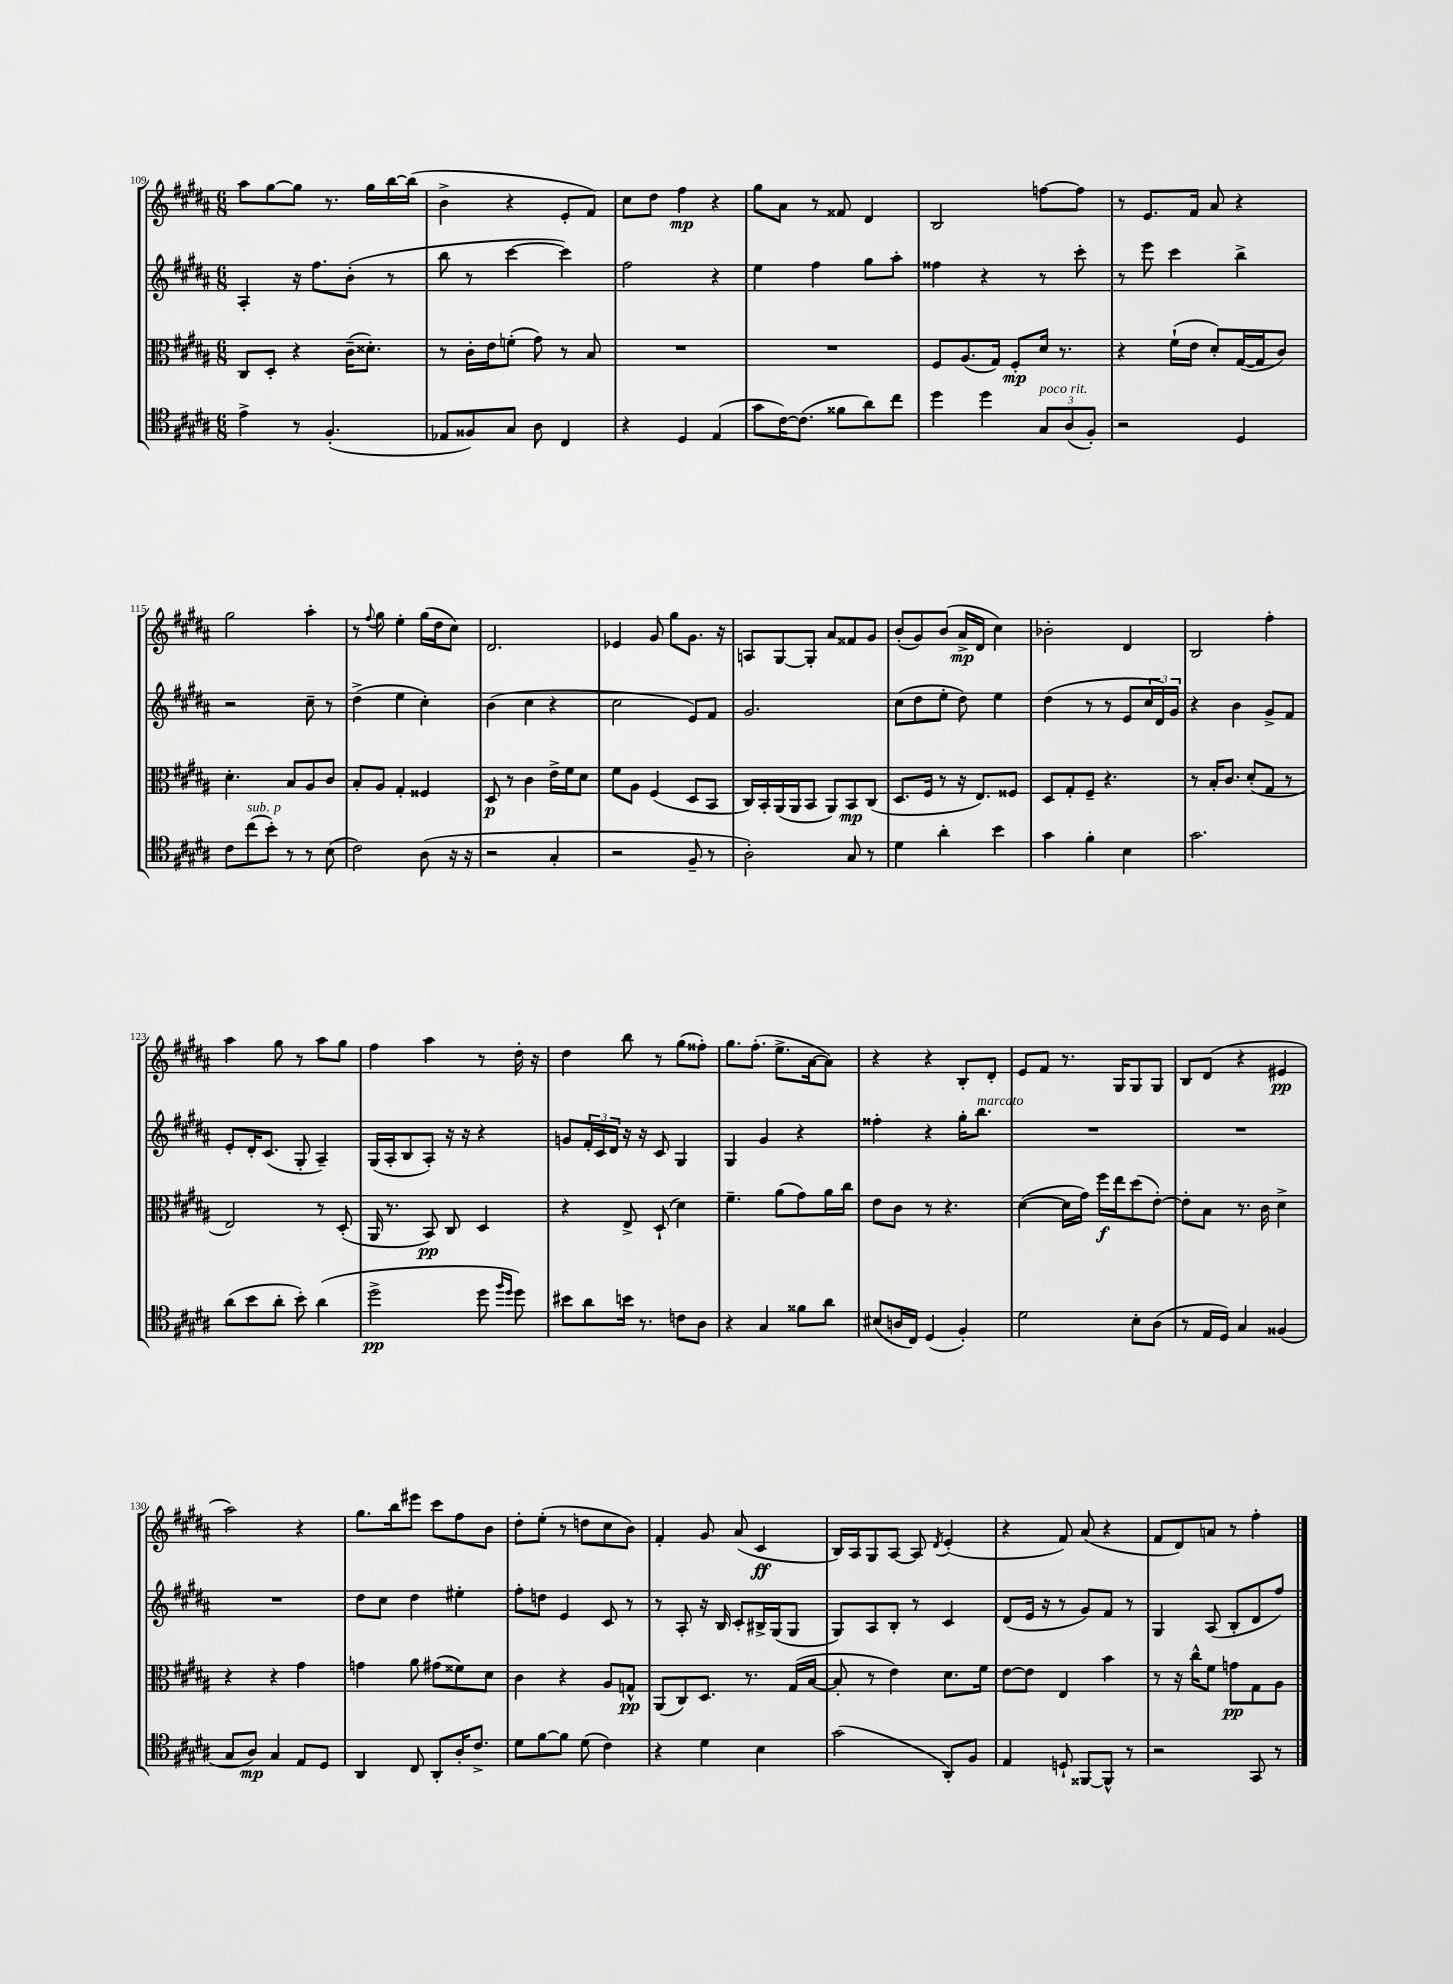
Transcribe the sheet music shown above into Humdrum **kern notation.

**kern	**dynam	**kern	**dynam	**kern	**kern	**dynam
*part4	*part4	*part3	*part3	*part2	*part1	*part1
*staff4	*staff4	*staff3	*staff3	*staff2	*staff1	*staff1
*clefC4	*	*clefC3	*	*clefG2	*clefG2	*
*k[f#c#g#d#a#]	*	*k[f#c#g#d#a#]	*	*k[f#c#g#d#a#]	*k[f#c#g#d#a#]	*
*M6/8	*	*M6/8	*	*M6/8	*M6/8	*
=109	=109	=109	=109	=109	=109	=109
4e^\	.	8C#/L	.	4A#'/	8aa#\L	.
.	.	8D#'/J	.	.	[8gg#\	.
8r	.	4r	.	16r	8gg#\J]	.
.	.	.	.	8.ff#\L	.	.
(4.F#'/	.	.	.	.	8.r	.
.	.	(16c#~\KL	.	(8b'\J	.	.
.	.	8.d##X'\J)	.	.	16gg#\LL	.
.	.	.	.	8r	[16bb\	.
.	.	.	.	.	(16bb\JJ]	.
=110	=110	=110	=110	=110	=110	=110
8E-X/L	.	8r	.	8bb\	4b^\	.
8F##X/)	.	16c#'\LL	.	8r	.	.
.	.	16e\J	.	.	.	.
8G#/J	.	(8fn'\J	.	[4ccc#\	4r	.
8A#\	.	8g#\)	.	.	.	.
4C#/	.	8r	.	4ccc#\])	8e'/L	.
.	.	8B/	.	.	8f#/J)	.
=111	=111	=111	=111	=111	=111	=111
4r	.	2.r	.	2ff#\	8cc#\L	.
.	.	.	.	.	8dd#\J	.
4D#/	.	.	.	.	4ff#\	mp
(4E/	.	.	.	4r	4r	.
=112	=112	=112	=112	=112	=112	=112
8g#\L	.	2.r	.	4ee\	8gg#\L	.
[16c#\K)	.	.	.	.	8a#\J	.
(8.c#\J]	.	.	.	.	.	.
.	.	.	.	4ff#\	8r	.
8f##X\L	.	.	.	.	8f##X/	.
8a#\)	.	.	.	8gg#\L	4d#/	.
8cc#\J	.	.	.	8aa#'\J	.	.
=113	=113	=113	=113	=113	=113	=113
4dd#\	.	8F#/L	.	4ff##X\	2B/	.
.	.	(8.A#/	.	.	.	.
4dd#\	.	.	.	4r	.	.
.	.	16G#/Jk)	.	.	.	.
.	.	8F#'/L	mp	.	.	.
!LO:TX:a:i:t=poco rit.	!	!	!	!	!	!
12G#/L	.	16d#/Jk	.	8r	[8ffn\L	.
.	.	8.r	.	.	.	.
(12A#/	.	.	.	.	.	.
.	.	.	.	8ccc#'\	8ff\J]	.
12F#'/J)	.	.	.	.	.	.
=114	=114	=114	=114	=114	=114	=114
2r	.	4r	.	8r	8r	.
.	.	.	.	8eee\	8.e/L	.
.	.	(16f#`\LL	.	4ccc#\	.	.
.	.	16e\JJ	.	.	16f#/Jk	.
.	.	8d#'/L)	.	.	8a#/	.
4D#/	.	([16G#/L	.	4bb^\	4r	.
.	.	16G#/J]	.	.	.	.
.	.	8c#/J)	.	.	.	.
!!LO:LB:g=z
=115	=115	=115	=115	=115	=115	=115
8c#\L	.	4.d#'\	.	2r	2gg#\	.
!LO:TX:a:i:t=sub. p	!	!	!	!	!	!
(8cc#\	.	.	.	.	.	.
8b'\J)	.	.	.	.	.	.
8r	.	8B/L	.	.	.	.
8r	.	8A#/	.	8cc#~\	4aa#'\	.
(8B\	.	8c#/J	.	8r	.	.
=116	=116	=116	=116	=116	=116	=116
2c#\)	.	8B'/L	.	(4dd#^\	8r	.
.	.	.	.	.	8qqff#/	.
.	.	8A#/J	.	.	8gg#\	.
.	.	4G#'/	.	4ee\	4ee'\	.
(8A#\	.	4F##X/	.	4cc#'\)	(16gg#\LL	.
.	.	.	.	.	16dd#\J	.
16r	.	.	.	.	8cc#\J)	.
16r	.	.	.	.	.	.
=117	=117	=117	=117	=117	=117	=117
2r	.	8D#/	p	(4b\	2.d#/	.
.	.	8r	.	.	.	.
.	.	4c#\	.	4cc#\	.	.
4G#'/	.	16e^\LL	.	4r	.	.
.	.	16f#\J	.	.	.	.
.	.	8d#\J	.	.	.	.
=118	=118	=118	=118	=118	=118	=118
2r	.	8f#\L	.	2cc#\	4e-X/	.
.	.	8A#\J	.	.	.	.
.	.	(4F#/	.	.	8g#/	.
.	.	.	.	.	8gg#\L	.
8F#~/	.	8D#/L	.	8e/L)	8.g#\J	.
8r	.	8BB/J	.	8f#/J	.	.
.	.	.	.	.	16r	.
=119	=119	=119	=119	=119	=119	=119
2A#'\)	.	16C#/LL)	.	2.g#/	8An/L	.
.	.	16BB'/	.	.	.	.
.	.	(16AA#/	.	.	[8G#/	.
.	.	16AA#/J	.	.	.	.
.	.	8BB/J	.	.	8G#'/J]	.
.	.	8AA#/L)	.	.	8a#/L	.
8G#/	.	8BB/	mp	.	8f##X/	.
8r	.	(8C#/J	.	.	8g#/J	.
=120	=120	=120	=120	=120	=120	=120
4d#\	.	8.D#/L	.	(8cc#\L	(8b'/L	.
.	.	.	.	8dd#\	8g#/)	.
.	.	16F#/Jk	.	.	.	.
4a#'\	.	8r	.	8ee'\J	(8b/J	.
.	.	16r	.	8dd#\)	16a#^/LL	mp
.	.	8.E/L)	.	.	16d#/JJ	.
4b\	.	.	.	4ee\	4cc#\)	.
.	.	8F##X/J	.	.	.	.
=121	=121	=121	=121	=121	=121	=121
4g#\	.	8D#/L	.	(4dd#\	2b-X'\	.
.	.	8G#'/	.	.	.	.
4f#'\	.	8F#~/J	.	8r	.	.
.	.	4.r	.	8r	.	.
4B\	.	.	.	8e/L	4d#/	.
.	.	.	.	24cc#/L	.	.
.	.	.	.	24d#/)	.	.
.	.	.	.	24g#/JJ	.	.
=122	=122	=122	=122	=122	=122	=122
2.g#\	.	8r	.	4r	2B/	.
.	.	16B'/KL	.	.	.	.
.	.	8.c#/J	.	.	.	.
.	.	.	.	4b\	.	.
.	.	(8d#'/L	.	.	.	.
.	.	8G#/J	.	8g#^/L	4ff#'\	.
.	.	8r	.	8f#/J	.	.
!!LO:LB:g=z
=123	=123	=123	=123	=123	=123	=123
(8a#\L	.	2E/)	.	8e'/L	4aa#\	.
8b\	.	.	.	16d#'/K	.	.
.	.	.	.	(8.c#/J	.	.
8a#'\J	.	.	.	.	8gg#\	.
8b'\)	.	.	.	8G#'/	8r	.
(4a#\	.	8r	.	4A#~/)	8aa#\L	.
.	.	(8D#'/	.	.	8gg#\J	.
=124	=124	=124	=124	=124	=124	=124
2dd#^\	pp	16AA#/	.	(16G#/LL	4ff#\	.
.	.	8.r	.	16A#'/J	.	.
.	.	.	.	8B/	.	.
.	.	8BB/)	pp	8A#'/J)	4aa#\	.
.	.	8C#/	.	16r	.	.
.	.	.	.	16r	.	.
8dd#\	.	4D#/	.	4r	8r	.
16qqff#/LL	.	.	.	.	.	.
16qqdd#/JJ	.	.	.	.	.	.
8dd#\)	.	.	.	.	16dd#'\	.
.	.	.	.	.	16r	.
=125	=125	=125	=125	=125	=125	=125
8b#X\L	.	4r	.	8gn/L	4dd#\	.
8a#\	.	.	.	24f#'/L	.	.
.	.	.	.	24c#/	.	.
.	.	.	.	24d#/JJ	.	.
16bn\Jk	.	8E^/	.	16r	8bb\	.
8.r	.	.	.	16r	.	.
.	.	(8D#`/	.	8c#/	8r	.
8cn\L	.	4d#\)	.	4G#/	(8gg#\L	.
8A#\J	.	.	.	.	8ff##X'\J)	.
=126	=126	=126	=126	=126	=126	=126
4r	.	4.f#~\	.	4G#/	8.gg#\L	.
.	.	.	.	.	(8.ff#'\J	.
4G#/	.	.	.	4g#/	.	.
.	.	(8a#\L	.	.	8.ee^\L	.
8f##X\L	.	8g#\)	.	4r	.	.
.	.	.	.	.	[16a#\k	.
8a#\J	.	16a#\L	.	.	8a#\J])	.
.	.	16cc#\JJ	.	.	.	.
=127	=127	=127	=127	=127	=127	=127
(8B#X/L	.	8e\L	.	4ff##X'\	4r	.
16An/L	.	8c#\J	.	.	.	.
16C#/JJ)	.	.	.	.	.	.
(4D#/	.	8r	.	4r	4r	.
.	.	4.r	.	.	.	.
4F#'/)	.	.	.	16gg#'\KL	8B'/L	.
!	!	!	!	!LO:TX:a:i:t=marcato	!	!
.	.	.	.	8.bb\J	.	.
.	.	.	.	.	8d#'/J	.
=128	=128	=128	=128	=128	=128	=128
2d#\	.	([4d#\	.	2.r	8e/L	.
.	.	.	.	.	8f#/J	.
.	.	16d#\LL]	.	.	8.r	.
.	.	16g#\JJ)	.	.	.	.
.	.	16ff#\LL	f	.	.	.
.	.	16ee\J	.	.	16G#/KL	.
8B'\L	.	(8dd#\	.	.	8G#/	.
(8A#\J	.	[8e'\J)	.	.	8G#/J	.
=129	=129	=129	=129	=129	=129	=129
8r	.	8e'\L]	.	2.r	8B/L	.
16E/LL	.	8B\J	.	.	(8d#/J	.
16D#/JJ)	.	.	.	.	.	.
4G#/	.	8.r	.	.	4r	.
.	.	16c#\	.	.	.	.
(4F##X/	.	4d#^\	.	.	4e#X/	pp
!!LO:LB:g=z
=130	=130	=130	=130	=130	=130	=130
8G#/L	.	4r	.	2.r	2aa#\)	.
8A#/J)	mp	.	.	.	.	.
4G#/	.	4r	.	.	.	.
8E/L	.	4g#\	.	.	4r	.
8D#/J	.	.	.	.	.	.
=131	=131	=131	=131	=131	=131	=131
4AA#/	.	4gn\	.	8dd#\L	8.gg#\L	.
.	.	.	.	8cc#\J	.	.
.	.	.	.	.	16bb\k	.
8C#/	.	8a#\	.	4dd#\	8eee#X\J	.
8AA#'/L	.	(8g#X\L	.	.	8ccc#\L	.
16A#'/K	.	8f##X\)	.	4ee#X'\	8ff#\	.
8.c#^/J	.	.	.	.	.	.
.	.	8d#\J	.	.	8b\J	.
=132	=132	=132	=132	=132	=132	=132
8d#\L	.	4c#\	.	8ff#'\L	8dd#'\L	.
[8f#\	.	.	.	8ddn\J	(8ee'\J	.
8f#\J]	.	4r	.	4e/	8r	.
(8d#\	.	.	.	.	8ddn\L	.
4c#\)	.	8A#/L	.	8c#/	8cc#\	.
.	.	8Gn^^/J	pp	8r	8b\J)	.
=133	=133	=133	=133	=133	=133	=133
4r	.	(8AA#/L	.	8r	4f#'/	.
.	.	8C#/)	.	8A#'/	.	.
4d#\	.	8.D#/J	.	16r	8g#/	.
.	.	.	.	16B/	.	.
.	.	.	.	8c#'/L	(8a#/	.
.	.	8.r	.	.	.	.
4B\	.	.	.	16B#X^/L	4c#/	ff
.	.	.	.	(16G#/J	.	.
.	.	(16G#/LL	.	8G#/J	.	.
.	.	[16B/JJ	.	.	.	.
=134	=134	=134	=134	=134	=134	=134
(2g#\	.	8B'/]	.	8G#/L)	16B/LL)	.
.	.	.	.	.	16A#/J	.
.	.	8r	.	8A#/	8G#/	.
.	.	4e\)	.	8B'/J	[8A#/J	.
.	.	.	.	8r	8A#/]	.
.	.	.	.	.	8qd#/	.
8AA#'/L)	.	8.d#\L	.	4c#/	(4e'/	.
8F#/J	.	.	.	.	.	.
.	.	16f#\Jk	.	.	.	.
=135	=135	=135	=135	=135	=135	=135
4E/	.	[8e\L	.	(8d#/L	4r	.
.	.	8e\J]	.	16e/Jk	.	.
.	.	.	.	16r	.	.
8Dn`/	.	4E/	.	8r	8f#/)	.
[8FF##X/L	.	.	.	8g#/L)	(8a#/	.
8FF##^^/J]	.	4b\	.	8f#/J	4r	.
8r	.	.	.	8r	.	.
=136	=136	=136	=136	=136	=136	=136
2r	.	8r	.	4G#/	8f#/L	.
.	.	16r	.	.	8d#/)	.
.	.	16cc#^^\KL	.	.	.	.
.	.	8f#\J	.	(8A#/	8an/J	.
.	.	8gn\L	pp	8B'/L	8r	.
8GG#/	.	8G#\	.	8d#/	4ff#'\	.
8r	.	8A#\J	.	8ff#/J)	.	.
==	==	==	==	==	==	==
*-	*-	*-	*-	*-	*-	*-
